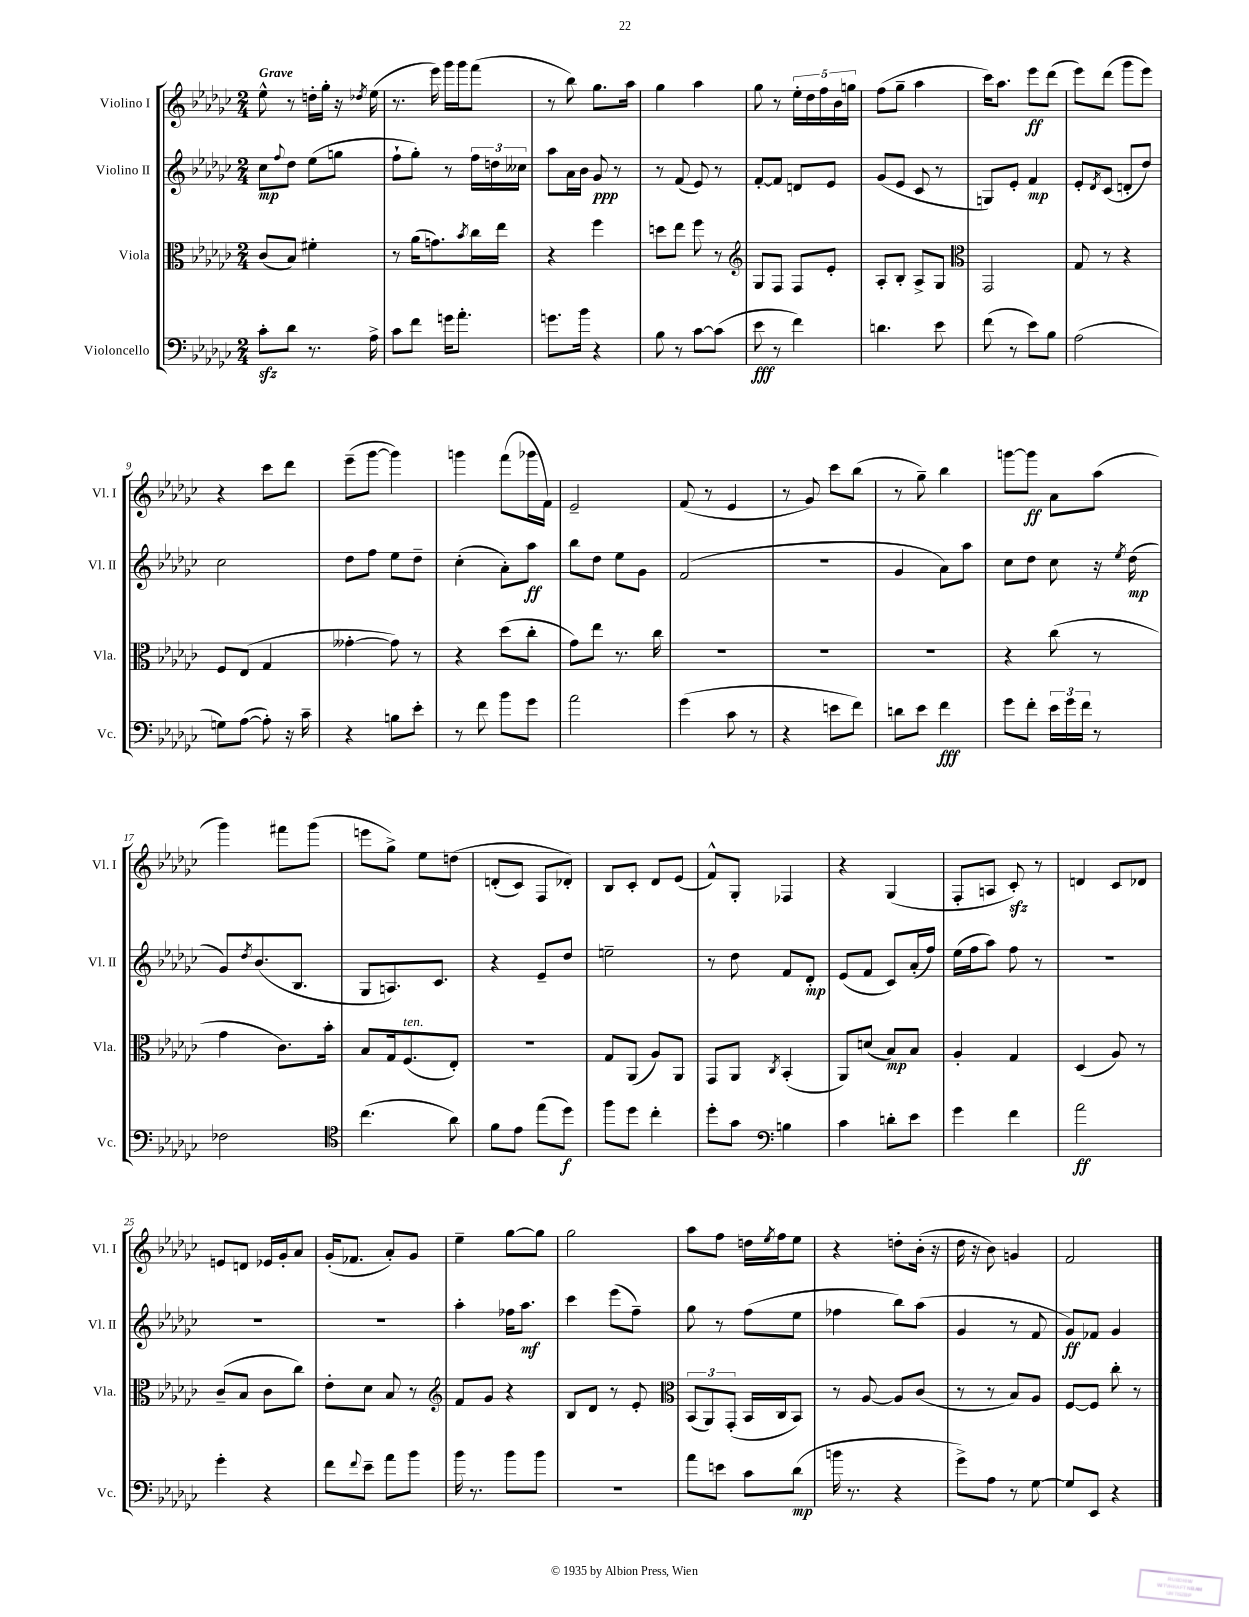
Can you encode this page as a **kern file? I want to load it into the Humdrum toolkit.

**kern	**dynam	**kern	**dynam	**kern	**dynam	**kern	**dynam
*part4	*part4	*part3	*part3	*part2	*part2	*part1	*part1
*staff4	*staff4	*staff3	*staff3	*staff2	*staff2	*staff1	*staff1
*I"Violoncello	*	*I"Viola	*	*I"Violino II	*	*I"Violino I	*
*I'Vc.	*	*I'Vla.	*	*I'Vl. II	*	*I'Vl. I	*
*clefF4	*	*clefC3	*	*clefG2	*	*clefG2	*
*k[b-e-a-d-g-c-]	*	*k[b-e-a-d-g-c-]	*	*k[b-e-a-d-g-c-]	*	*k[b-e-a-d-g-c-]	*
*M2/4	*	*M2/4	*	*M2/4	*	*M2/4	*
=1	=1	=1	=1	=1	=1	=1	=1
!	!	!	!	!	!	!LO:TX:a:B:t=Grave	!
8c-zz'\L	.	(8c-/L	.	8cc-\L	mp	8ee-^^\	.
.	.	.	.	8qqff/	.	.	.
8d-\J	.	8B-/J)	.	8dd-\J	.	8r	.
8.r	.	4f#X'\	.	(8ee-\L	.	16ddn'\LL	.
.	.	.	.	.	.	16gg-'\JJ	.
.	.	.	.	8ggn\J	.	16r	.
.	.	.	.	.	.	8qdd-X/	.
16A-^\	.	.	.	.	.	(16ee-\	.
=2	=2	=2	=2	=2	=2	=2	=2
8c-\L	.	8r	.	8ff`\L	.	8.r	.
8f\J	.	(16a-\KL	.	8gg-'\J)	.	.	.
.	.	8.gn\)	.	.	.	16eee-\)	.
16gn\KL	.	.	.	8r	.	16ggg-\LL	.
8.a-'\J	.	.	.	.	.	16ggg-\J	.
.	.	8qb-/	.	.	.	.	.
.	.	16cc-\L	.	24ff\LL	.	(8fff\J	.
.	.	.	.	24ddn\	.	.	.
.	.	16ee-\JJ	.	.	.	.	.
.	.	.	.	24cc--X\JJ	.	.	.
=3	=3	=3	=3	=3	=3	=3	=3
8.gn\L	.	4r	.	8aa-\L	.	8r	.
.	.	.	.	16a-\L	.	8bb-\)	.
16b-\Jk	.	.	.	16b-\JJ	.	.	.
4r	.	4ff\	.	8g-/	ppp	8.gg-\L	.
.	.	.	.	8r	.	.	.
.	.	.	.	.	.	16aa-\Jk	.
=4	=4	=4	=4	=4	=4	=4	=4
8B-\	.	8ddn\L	.	8r	.	4gg-\	.
8r	.	8ee-\J	.	(8f/	.	.	.
[8c-\L	.	8ff\	.	8e-/)	.	4aa-\	.
(8c-\J]	.	8r	.	8r	.	.	.
=5	=5	=5	=5	=5	=5	=5	=5
*	*	*clefG2	*	*	*	*	*
8e-\	fff	8G-/L	.	[8f'/L	.	8gg-\	.
8r	.	8F/J	.	8f/J]	.	8r	.
4f\)	.	8F/L	.	8dn/L	.	20ee-'\LL	.
.	.	.	.	.	.	20dd-\	.
.	.	.	.	.	.	20ff\	.
.	.	8e-'/J	.	8e-/J	.	.	.
.	.	.	.	.	.	20b-\	.
.	.	.	.	.	.	20ggn\JJ	.
=6	=6	=6	=6	=6	=6	=6	=6
4.dn\	.	8A-'/L	.	(8g-/L	.	(8ff\L	.
.	.	8B-'/J	.	8e-/J	.	8gg-~\J	.
.	.	8A-^/L	.	8c-/	.	4aa-\	.
8e-\	.	8G-/J	.	8r	.	.	.
=7	=7	=7	=7	=7	=7	=7	=7
*	*	*clefC3	*	*	*	*	*
(8f\	.	2GG-/	.	8Gn/L)	.	16ccc-\KL)	.
.	.	.	.	.	.	8.aa-\J	.
8r	.	.	.	8e-'/J	.	.	.
8e-\L)	.	.	.	4f/	mp	8eee-\L	ff
8B-\J	.	.	.	.	.	(8ddd-\J	.
=8	=8	=8	=8	=8	=8	=8	=8
(2A-\	.	8G-/	.	8e-'/L	.	8eee-\L)	.
.	.	.	.	8qd-/	.	.	.
.	.	8r	.	(8c-/J	.	(8ddd-\J	.
.	.	4r	.	8dn'/L	.	8ggg-\L	.
.	.	.	.	8dd-/J)	.	8eee-\J)	.
!!LO:LB:g=z
=9	=9	=9	=9	=9	=9	=9	=9
8Gn\L)	.	8F/L	.	2cc-\	.	4r	.
([8A-\J	.	(8E-/J	.	.	.	.	.
8A-'\])	.	4G-/	.	.	.	8ccc-\L	.
16r	.	.	.	.	.	8ddd-\J	.
16c-~\	.	.	.	.	.	.	.
=10	=10	=10	=10	=10	=10	=10	=10
4r	.	[4g--X'\	.	8dd-\L	.	(8eee-~\L	.
.	.	.	.	8ff\J	.	[8ggg-\J	.
8Bn\L	.	8g--\])	.	8ee-\L	.	4ggg-\])	.
8e-'\J	.	8r	.	8dd-~\J	.	.	.
=11	=11	=11	=11	=11	=11	=11	=11
8r	.	4r	.	(4cc-'\	.	4gggn\	.
8f\	.	.	.	.	.	.	.
8b-\L	.	(8dd-\L	.	8a-'\L)	.	(8fff\L	.
8g-\J	.	8cc-'\J	.	8aa-\J	ff	16ggg-X\L	.
.	.	.	.	.	.	16f\JJ)	.
=12	=12	=12	=12	=12	=12	=12	=12
2a-\	.	8g-\L)	.	8bb-\L	.	2e-~/	.
.	.	8ee-\J	.	8dd-\J	.	.	.
.	.	8.r	.	8ee-\L	.	.	.
.	.	.	.	8g-\J	.	.	.
.	.	16cc-\	.	.	.	.	.
=13	=13	=13	=13	=13	=13	=13	=13
(4g-\	.	2r	.	(2f/	.	(8f/	.
.	.	.	.	.	.	8r	.
8c-\	.	.	.	.	.	4e-/	.
8r	.	.	.	.	.	.	.
=14	=14	=14	=14	=14	=14	=14	=14
4r	.	2r	.	2r	.	8r	.
.	.	.	.	.	.	8g-/)	.
8en\L	.	.	.	.	.	8ccc-\L	.
8f\J)	.	.	.	.	.	(8bb-\J	.
=15	=15	=15	=15	=15	=15	=15	=15
8dn\L	.	2r	.	4g-/	.	8r	.
8e-\J	.	.	.	.	.	8gg-~\)	.
4f\	fff	.	.	8a-\L)	.	4bb-\	.
.	.	.	.	8aa-\J	.	.	.
=16	=16	=16	=16	=16	=16	=16	=16
8g-\L	.	4r	.	8cc-\L	.	[8gggn\L	.
8f'\J	.	.	.	8dd-\J	.	8ggg\J]	ff
24e-\LL	.	(8cc-\	.	8cc-\	.	8a-\L	.
24g-\	.	.	.	.	.	.	.
24f\JJ	.	.	.	.	.	.	.
8r	.	8r	.	16r	.	(8aa-\J	.
.	.	.	.	8qee-/	.	.	.
.	.	.	.	(16dd-\	mp	.	.
!!LO:LB:g=z
=17	=17	=17	=17	=17	=17	=17	=17
2F-X\	.	4g-\	.	8g-/L)	.	4ggg-\)	.
.	.	.	.	8qdd-/	.	.	.
.	.	.	.	(8.b-/	.	.	.
.	.	8.c-\L)	.	.	.	8fff#X\L	.
.	.	.	.	8.B-/J	.	.	.
.	.	.	.	.	.	(8ggg-\J	.
.	.	16b-'\Jk	.	.	.	.	.
=18	=18	=18	=18	=18	=18	=18	=18
*clefC4	*	*	*	*	*	*	*
(4.cc-\	.	8B-/L	.	8G-/L	.	8eeen\L	.
.	.	16G-/k	.	8.An/)	.	8gg-^\J)	.
!	!	!LO:TX:a:i:t=ten.	!	!	!	!	!
.	.	(8.F/	.	.	.	.	.
.	.	.	.	.	.	8ee-\L	.
.	.	.	.	8.c-/J	.	.	.
8a-\)	.	8E-'/J)	.	.	.	(8ddn\J	.
=19	=19	=19	=19	=19	=19	=19	=19
8f\L	.	2r	.	4r	.	(8dn'/L	.
8e-\J	.	.	.	.	.	8c-/J)	.
(8ee-\L	.	.	.	8e-~/L	.	8F/L	.
8dd-\J)	f	.	.	8dd-/J	.	8d-X'/J)	.
=20	=20	=20	=20	=20	=20	=20	=20
8ff\L	.	8G-/L	.	2een~\	.	8B-/L	.
8dd-\J	.	(8AA-/J	.	.	.	8c-'/J	.
4cc-'\	.	8A-/L)	.	.	.	8d-/L	.
.	.	8AA-/J	.	.	.	(8e-/J	.
=21	=21	=21	=21	=21	=21	=21	=21
8dd-'\L	.	8GG-/L	.	8r	.	8f^^/L)	.
8g-\J	.	8AA-/J	.	8dd-\	.	8G-'/J	.
*clefF4	*	*	*	*	*	*	*
.	.	8qC-/	.	.	.	.	.
4Bn\	.	(4BB-'/	.	8f/L	.	4F-X/	.
.	.	.	.	8d-'/J	mp	.	.
=22	=22	=22	=22	=22	=22	=22	=22
4c-\	.	8AA-/L)	.	(8e-/L	.	4r	.
.	.	(8dn/J	.	8f/J	.	.	.
8dn'\L	.	8B-/L)	mp	8c-/L)	.	(4G-/	.
8e-\J	.	8B-/J	.	(16a-'/L	.	.	.
.	.	.	.	16ff/JJ)	.	.	.
=23	=23	=23	=23	=23	=23	=23	=23
4g-\	.	4A-'/	.	(16ee-\LL	.	8F'/L	.
.	.	.	.	16ff\J	.	.	.
.	.	.	.	8aa-\J)	.	8An/J	.
4f\	.	4G-/	.	8ff\	.	8c-zz'/)	.
.	.	.	.	8r	.	8r	.
=24	=24	=24	=24	=24	=24	=24	=24
2a-\	ff	(4D-/	.	2r	.	4dn/	.
.	.	8A-/)	.	.	.	8c-/L	.
.	.	8r	.	.	.	8d-X/J	.
!!LO:LB:g=z
=25	=25	=25	=25	=25	=25	=25	=25
4g-'\	.	(8c-~/L	.	2r	.	8en/L	.
.	.	8B-/J	.	.	.	8dn/J	.
4r	.	8c-\L	.	.	.	16e-X/LL	.
.	.	.	.	.	.	16g-'/J	.
.	.	8cc-\J)	.	.	.	8a-/J	.
=26	=26	=26	=26	=26	=26	=26	=26
8f\L	.	8e-'\L	.	2r	.	(16g-'/KL	.
.	.	.	.	.	.	8.f-X/J	.
8qqf/	.	.	.	.	.	.	.
8e-~\J	.	8d-\J	.	.	.	.	.
8a-\L	.	8B-/	.	.	.	8a-'/L)	.
8b-\J	.	8r	.	.	.	8g-/J	.
=27	=27	=27	=27	=27	=27	=27	=27
*	*	*clefG2	*	*	*	*	*
16b-\	.	8f/L	.	4aa-'\	.	4ee-~\	.
8.r	.	.	.	.	.	.	.
.	.	8g-/J	.	.	.	.	.
8b-\L	.	4r	.	16ff-X\KL	.	[8gg-\L	.
.	.	.	.	8.aa-\J	mf	.	.
8b-\J	.	.	.	.	.	8gg-\J]	.
=28	=28	=28	=28	=28	=28	=28	=28
2r	.	8B-/L	.	4ccc-\	.	2gg-\	.
.	.	8d-/J	.	.	.	.	.
.	.	8r	.	(8eee-\L	.	.	.
.	.	8e-'/	.	8ff~\J)	.	.	.
=29	=29	=29	=29	=29	=29	=29	=29
*	*	*clefC3	*	*	*	*	*
8a-\L	.	(12BB-/L	.	8gg-\	.	8aa-\L	.
.	.	12AA-/)	.	.	.	.	.
8en\J	.	.	.	8r	.	8ff\J	.
.	.	(12GG-'/J	.	.	.	.	.
8c-\L	.	16BB-/LL	.	(8ff\L	.	16ddn\LL	.
.	.	.	.	.	.	8qee-/	.
.	.	16C-/J	.	.	.	16ff\J	.
(8d-\J	mp	8BB-/J)	.	8ee-\J	.	8ee-\J	.
=30	=30	=30	=30	=30	=30	=30	=30
16bn\	.	8r	.	4ff-X\	.	4r	.
8.r	.	.	.	.	.	.	.
.	.	[8A-/	.	.	.	.	.
4r	.	8A-/L]	.	8bb-\L)	.	8ddn'\L	.
.	.	(8c-/J	.	(8aa-\J	.	(16b-'\Jk	.
.	.	.	.	.	.	16r	.
=31	=31	=31	=31	=31	=31	=31	=31
8g-^\L)	.	8r	.	4g-/	.	16dd-\	.
.	.	.	.	.	.	16r	.
8A-\J	.	8r	.	.	.	8b-\)	.
8r	.	8B-/L)	.	8r	.	4gn/	.
[8G-\	.	8A-/J	.	8f/	.	.	.
=32	=32	=32	=32	=32	=32	=32	=32
8G-/L]	.	[8F/L	.	8g-/L)	ff	2f/	.
8EE-/J	.	8F/J]	.	8f-X/J	.	.	.
4r	.	8cc-'\	.	4g-/	.	.	.
.	.	8r	.	.	.	.	.
==	==	==	==	==	==	==	==
*-	*-	*-	*-	*-	*-	*-	*-
